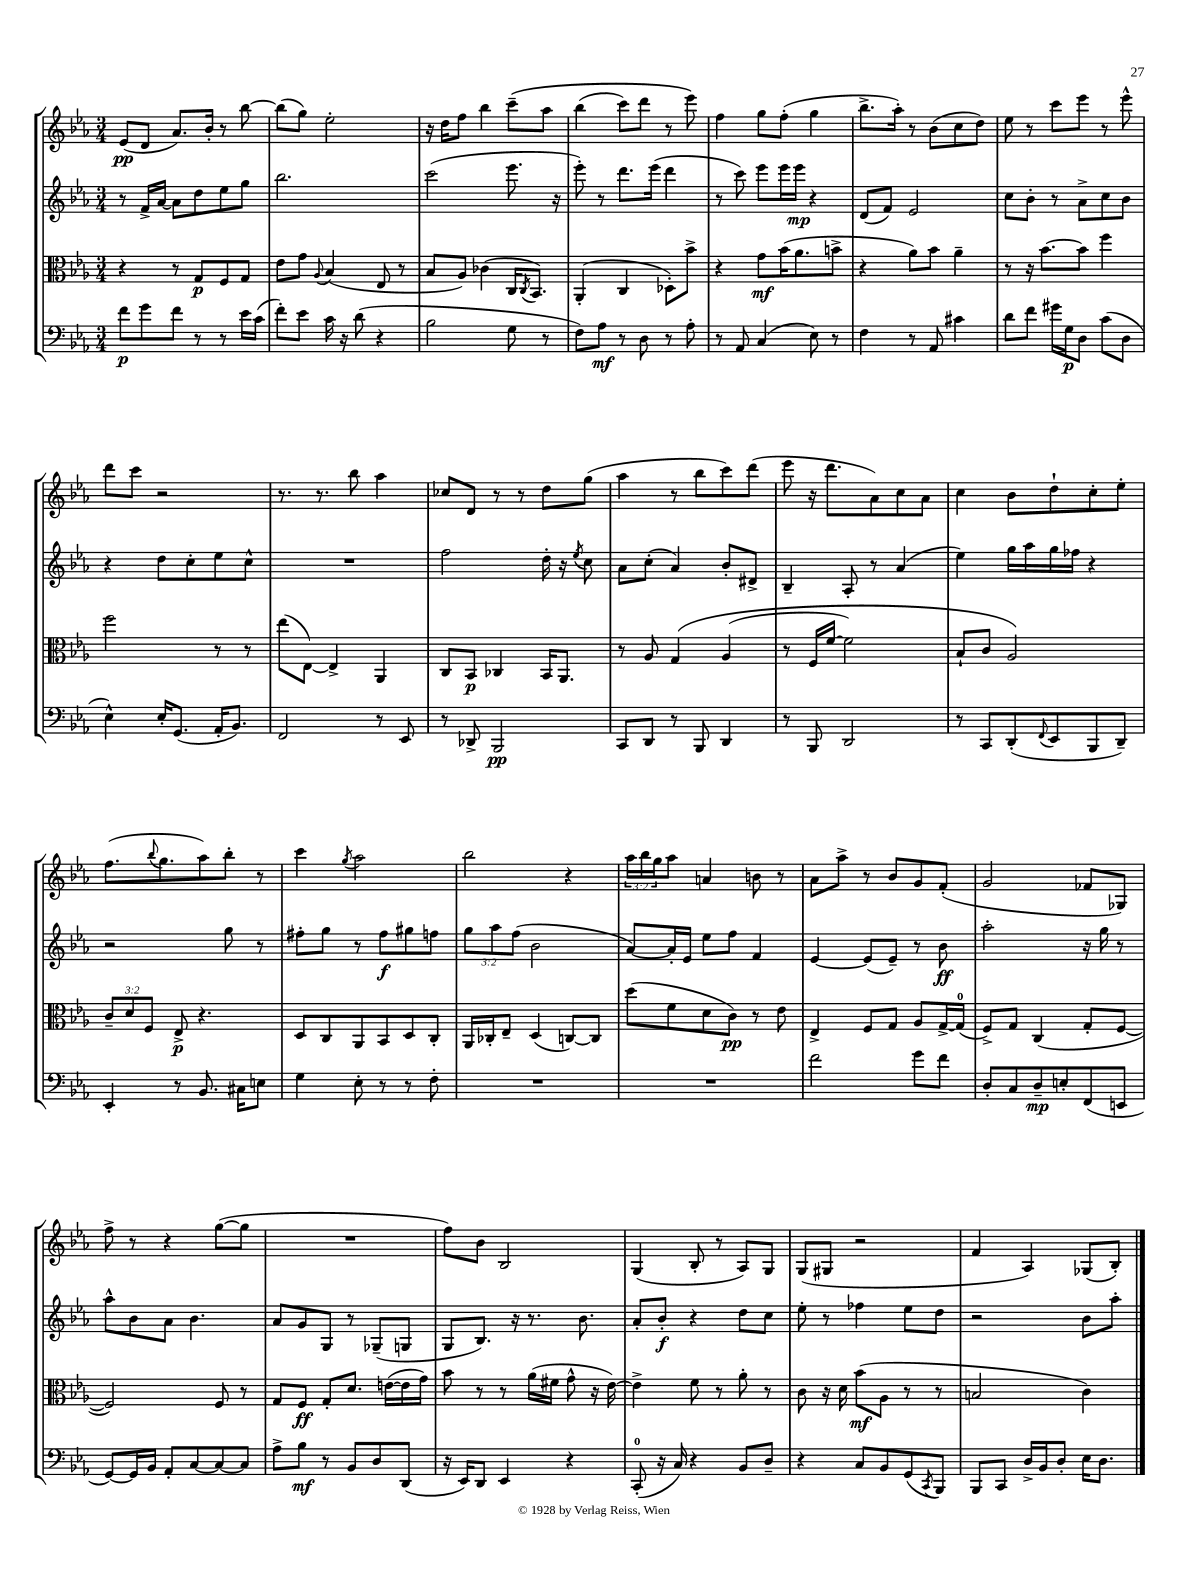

**kern	**dynam	**kern	**dynam	**kern	**dynam	**kern	**dynam
*part4	*part4	*part3	*part3	*part2	*part2	*part1	*part1
*staff4	*staff4	*staff3	*staff3	*staff2	*staff2	*staff1	*staff1
*clefF4	*	*clefC3	*	*clefG2	*	*clefG2	*
*k[b-e-a-]	*	*k[b-e-a-]	*	*k[b-e-a-]	*	*k[b-e-a-]	*
*M3/4	*	*M3/4	*	*M3/4	*	*M3/4	*
=1	=1	=1	=1	=1	=1	=1	=1
8f\L	p	4r	.	8r	.	(8e-/L	pp
8g\	.	.	.	16f^/LL	.	8d/J	.
.	.	.	.	[16a-/JJ	.	.	.
8f\J	.	8r	.	8a-\L]	.	8.a-/L)	.
8r	.	8G/L	p	8dd\	.	.	.
.	.	.	.	.	.	16b-'/Jk	.
8r	.	8F/	.	8ee-\	.	8r	.
16e-\LL	.	8G/J	.	8gg\J	.	[8bb-\	.
(16c\JJ	.	.	.	.	.	.	.
=2	=2	=2	=2	=2	=2	=2	=2
8f'\L)	.	8e-\L	.	2.bb-\	.	(8bb-\L]	.
8e-\J	.	8g\J	.	.	.	8gg\J)	.
.	.	8qqA-/	.	.	.	.	.
16c\	.	(4B-/	.	.	.	2ee-'\	.
16r	.	.	.	.	.	.	.
(8d\	.	.	.	.	.	.	.
4r	.	8E-/	.	.	.	.	.
.	.	8r	.	.	.	.	.
=3	=3	=3	=3	=3	=3	=3	=3
2B-\	.	8B-/L	.	(2ccc\	.	16r	.
.	.	.	.	.	.	16dd\KL	.
.	.	8A-/J)	.	.	.	8ff\J	.
.	.	(4c-X\	.	.	.	4bb-\	.
8G\	.	16C/KL	.	8.eee-\	.	(8ccc~\L	.
.	.	8qC/	.	.	.	.	.
.	.	8.BB-/J)	.	.	.	.	.
8r	.	.	.	.	.	8aa-\J	.
.	.	.	.	16r	.	.	.
=4	=4	=4	=4	=4	=4	=4	=4
8F\L)	.	(4AA-'/	.	8eee-'\)	.	(4bb-\	.
8A-\J	mf	.	.	8r	.	.	.
8r	.	4C/	.	8.ddd\L	.	8ccc\L)	.
8D\	.	.	.	.	.	8ddd\J	.
.	.	.	.	(16eee-\Jk	.	.	.
8r	.	8D-X'\L)	.	4ddd\	.	8r	.
8A-'\	.	8b-^\J	.	.	.	8eee-\)	.
=5	=5	=5	=5	=5	=5	=5	=5
8r	.	4r	.	8r	.	4ff\	.
8AA-/	.	.	.	8ccc\)	.	.	.
(4C/	.	8g\L	mf	8eee-\L	.	8gg\L	.
.	.	(16b-\K	.	16eee-\L	.	(8ff'\J	.
.	.	8.a-\	.	16eee-\JJ	mp	.	.
8E-\)	.	.	.	4r	.	4gg\	.
8r	.	8bn^\J	.	.	.	.	.
=6	=6	=6	=6	=6	=6	=6	=6
4F\	.	4r	.	(8d/L	.	8.bb-^\L	.
.	.	.	.	8f/J)	.	.	.
.	.	.	.	.	.	16aa-'\Jk)	.
8r	.	8a-\L)	.	2e-/	.	8r	.
8AA-/	.	8b-\J	.	.	.	(8b-\L	.
4c#X\	.	4a-~\	.	.	.	8cc\	.
.	.	.	.	.	.	8dd\J)	.
=7	=7	=7	=7	=7	=7	=7	=7
8d\L	.	8r	.	8cc\L	.	8ee-\	.
8f\J	.	16r	.	8b-'\J	.	8r	.
.	.	[8.b-\L	.	.	.	.	.
16g#X\LL	.	.	.	8r	.	8ccc\L	.
16G\J	p	.	.	.	.	.	.
8D\J	.	8b-\J]	.	8a-^\L	.	8eee-\J	.
(8c\L	.	4ff\	.	8cc\	.	8r	.
8D\J	.	.	.	8b-\J	.	8eee-^^\	.
!!LO:LB:g=z
=8	=8	=8	=8	=8	=8	=8	=8
4E-^^\)	.	2ff\	.	4r	.	8ddd\L	.
.	.	.	.	.	.	8ccc\J	.
16E-'/KL	.	.	.	8dd\L	.	2r	.
(8.GG/J	.	.	.	.	.	.	.
.	.	.	.	8cc'\	.	.	.
16AA-'/KL	.	8r	.	8ee-\	.	.	.
8.BB-/J)	.	.	.	.	.	.	.
.	.	8r	.	8cc^^\J	.	.	.
=9	=9	=9	=9	=9	=9	=9	=9
2FF/	.	(8ee-\L	.	2.r	.	8.r	.
.	.	[8E-\J)	.	.	.	.	.
.	.	.	.	.	.	8.r	.
.	.	4E-^/]	.	.	.	.	.
.	.	.	.	.	.	8bb-\	.
8r	.	4AA-/	.	.	.	4aa-\	.
8EE-/	.	.	.	.	.	.	.
=10	=10	=10	=10	=10	=10	=10	=10
8r	.	8C/L	.	2ff\	.	8cc-X/L	.
8DD-X^/	.	8BB-/J	p	.	.	8d/J	.
2BBB-/	pp	4C-X/	.	.	.	8r	.
.	.	.	.	.	.	8r	.
.	.	16BB-/KL	.	16dd'\	.	8dd\L	.
.	.	8.AA-/J	.	16r	.	.	.
.	.	.	.	8qee-/	.	.	.
.	.	.	.	8cc\	.	(8gg\J	.
=11	=11	=11	=11	=11	=11	=11	=11
8CC/L	.	8r	.	8a-\L	.	4aa-\	.
8DD/J	.	8A-/	.	(8cc'\J	.	.	.
8r	.	(4G/	.	4a-/)	.	8r	.
8BBB-/	.	.	.	.	.	8bb-\L	.
4DD/	.	(4A-/	.	8b-'/L	.	8ccc\)	.
.	.	.	.	8d#X^/J	.	(8ddd\J	.
=12	=12	=12	=12	=12	=12	=12	=12
8r	.	8r	.	4B-~/	.	8eee-\	.
8BBB-/	.	16F/LL	.	.	.	16r	.
.	.	[16f/JJ	.	.	.	8.ddd\L	.
2DD/	.	2f\])	.	8A-'/	.	.	.
.	.	.	.	8r	.	8a-\)	.
.	.	.	.	(4a-/	.	8cc\	.
.	.	.	.	.	.	8a-\J	.
=13	=13	=13	=13	=13	=13	=13	=13
8r	.	8B-`/L	.	4ee-\)	.	4cc\	.
8CC/L	.	8c/J	.	.	.	.	.
(8DD'/	.	2A-/)	.	16gg\LL	.	8b-\L	.
.	.	.	.	16aa-\	.	.	.
8qqFF/	.	.	.	.	.	.	.
8EE-/	.	.	.	16gg\	.	8dd`\	.
.	.	.	.	16ff-X\JJ	.	.	.
8BBB-/	.	.	.	4r	.	8cc'\	.
8DD~/J)	.	.	.	.	.	8ee-'\J	.
!!LO:LB:g=z
=14	=14	=14	=14	=14	=14	=14	=14
4EE-'/	.	12c~/L	.	2r	.	(8.ff\L	.
.	.	12d/	.	.	.	.	.
.	.	12F/J	.	.	.	.	.
.	.	.	.	.	.	8qqbb-/	.
.	.	.	.	.	.	8.gg\	.
8r	.	8E-^/	p	.	.	.	.
8.BB-/	.	4.r	.	.	.	8aa-\)	.
.	.	.	.	8gg\	.	8bb-'\J	.
16C#X\KL	.	.	.	.	.	.	.
8En\J	.	.	.	8r	.	8r	.
=15	=15	=15	=15	=15	=15	=15	=15
4G\	.	8D/L	.	8ff#X'\L	.	4ccc\	.
.	.	8C/	.	8gg\J	.	.	.
.	.	.	.	.	.	8qgg/	.
8E-'\	.	8AA-/	.	8r	.	2aa-\	.
8r	.	8BB-/	.	8ff#\L	f	.	.
8r	.	8D/	.	8gg#X\	.	.	.
8F'\	.	8C'/J	.	8ffn\J	.	.	.
=16	=16	=16	=16	=16	=16	=16	=16
2.r	.	16AA-/LL	.	12gg\L	.	2bb-\	.
.	.	16C-X'/J	.	.	.	.	.
.	.	.	.	12aa-\	.	.	.
.	.	8E-~/J	.	.	.	.	.
.	.	.	.	(12ff\J	.	.	.
.	.	(4D/	.	2b-\	.	.	.
.	.	[8Cn/L)	.	.	.	4r	.
.	.	8C/J]	.	.	.	.	.
=17	=17	=17	=17	=17	=17	=17	=17
2.r	.	(8dd\L	.	[8a-/L)	.	24aa-\LL	.
.	.	.	.	.	.	24bb-\	.
.	.	.	.	.	.	24gg\J	.
.	.	8f\	.	16a-'/L]	.	8aa-\J	.
.	.	.	.	16e-/JJ	.	.	.
.	.	8d\	.	8ee-\L	.	4an/	.
.	.	8c\J)	pp	8ff\J	.	.	.
.	.	8r	.	4f/	.	8bn\	.
.	.	8e-\	.	.	.	8r	.
=18	=18	=18	=18	=18	=18	=18	=18
2f\	.	4E-^/	.	[4e-/	.	8a-\L	.
.	.	.	.	.	.	8aa-^\J	.
.	.	8F/L	.	(8e-/L]	.	8r	.
.	.	8G/J	.	8e-~/J)	.	8b-/L	.
8g\L	.	8A-/L	.	8r	.	8g/	.
8f\J	.	[16G^/L	.	8b-\	ff	(8f'/J	.
.	.	(16G/JJ]	.	.	.	.	.
=19	=19	=19	=19	=19	=19	=19	=19
8D'/L	.	8F^/L)	.	2aa-'\	.	2g/	.
8C/	.	8G/J	.	.	.	.	.
8D~/	mp	(4C/	.	.	.	.	.
8En'/	.	.	.	.	.	.	.
(8FF/	.	8G'/L	.	16r	.	8f-X/L	.
.	.	.	.	16gg\	.	.	.
8EEn/J	.	[8F/J	.	8r	.	8G-X/J)	.
!!LO:LB:g=z
=20	=20	=20	=20	=20	=20	=20	=20
[8GG/L)	.	2F/])	.	8aa-^^\L	.	8ff^\	.
16GG/L]	.	.	.	8b-\	.	8r	.
16BB-/JJ	.	.	.	.	.	.	.
8AA-'/L	.	.	.	8a-\J	.	4r	.
[8C/	.	.	.	4.b-\	.	.	.
8C/_	.	8F/	.	.	.	([8gg\L	.
8C/J]	.	8r	.	.	.	8gg\J]	.
=21	=21	=21	=21	=21	=21	=21	=21
8A-^\L	.	8G/L	.	8a-/L	.	2.r	.
8B-\J	mf	8F/J	ff	8g/	.	.	.
8r	.	8G'/L	.	8G/J	.	.	.
8BB-/L	.	8.d/J	.	8r	.	.	.
8D/	.	.	.	(8G-X~/L	.	.	.
.	.	([16en\LL	.	.	.	.	.
(8DD/J	.	16e\]	.	8Gn/J	.	.	.
.	.	16g\JJ)	.	.	.	.	.
=22	=22	=22	=22	=22	=22	=22	=22
16r	.	8b-\	.	8G/L	.	8ff\L)	.
16EE-/KL)	.	.	.	.	.	.	.
8DD/J	.	8r	.	8.B-/J)	.	8b-\J	.
4EE-/	.	8r	.	.	.	2B-/	.
.	.	.	.	16r	.	.	.
.	.	(16a-\LL	.	8.r	.	.	.
.	.	16f#X\JJ	.	.	.	.	.
4r	.	8g^^\	.	.	.	.	.
.	.	.	.	8.b-\	.	.	.
.	.	16r	.	.	.	.	.
.	.	[16e-\)	.	.	.	.	.
=23	=23	=23	=23	=23	=23	=23	=23
(8CC'/	.	4e-^\]	.	8a-'/L	.	(4G/	.
16r	.	.	.	8b-'/J	f	.	.
16C/)	.	.	.	.	.	.	.
4r	.	8f\	.	4r	.	8B-'/	.
.	.	8r	.	.	.	8r	.
8BB-/L	.	8a-'\	.	8dd\L	.	8A-/L)	.
8D~/J	.	8r	.	8cc\J	.	8G/J	.
=24	=24	=24	=24	=24	=24	=24	=24
4r	.	8c\	.	8ee-'\	.	(8G/L	.
.	.	16r	.	8r	.	8G#X/J	.
.	.	16d\	.	.	.	.	.
8C/L	.	(8b-\L	mf	4ff-X\	.	2r	.
8BB-/	.	8A-\J	.	.	.	.	.
(8GG/	.	8r	.	8ee-\L	.	.	.
8qCC/	.	.	.	.	.	.	.
8BBB-/J)	.	8r	.	8dd\J	.	.	.
=25	=25	=25	=25	=25	=25	=25	=25
8BBB-/L	.	2Bn/	.	2r	.	4f/	.
8CC/J	.	.	.	.	.	.	.
16D^/LL	.	.	.	.	.	4A-/)	.
16BB-/J	.	.	.	.	.	.	.
8D'/J	.	.	.	.	.	.	.
16E-\KL	.	4c\)	.	8b-\L	.	(8G-X/L	.
8.D\J	.	.	.	.	.	.	.
.	.	.	.	8aa-'\J	.	8B-'/J)	.
==	==	==	==	==	==	==	==
*-	*-	*-	*-	*-	*-	*-	*-
